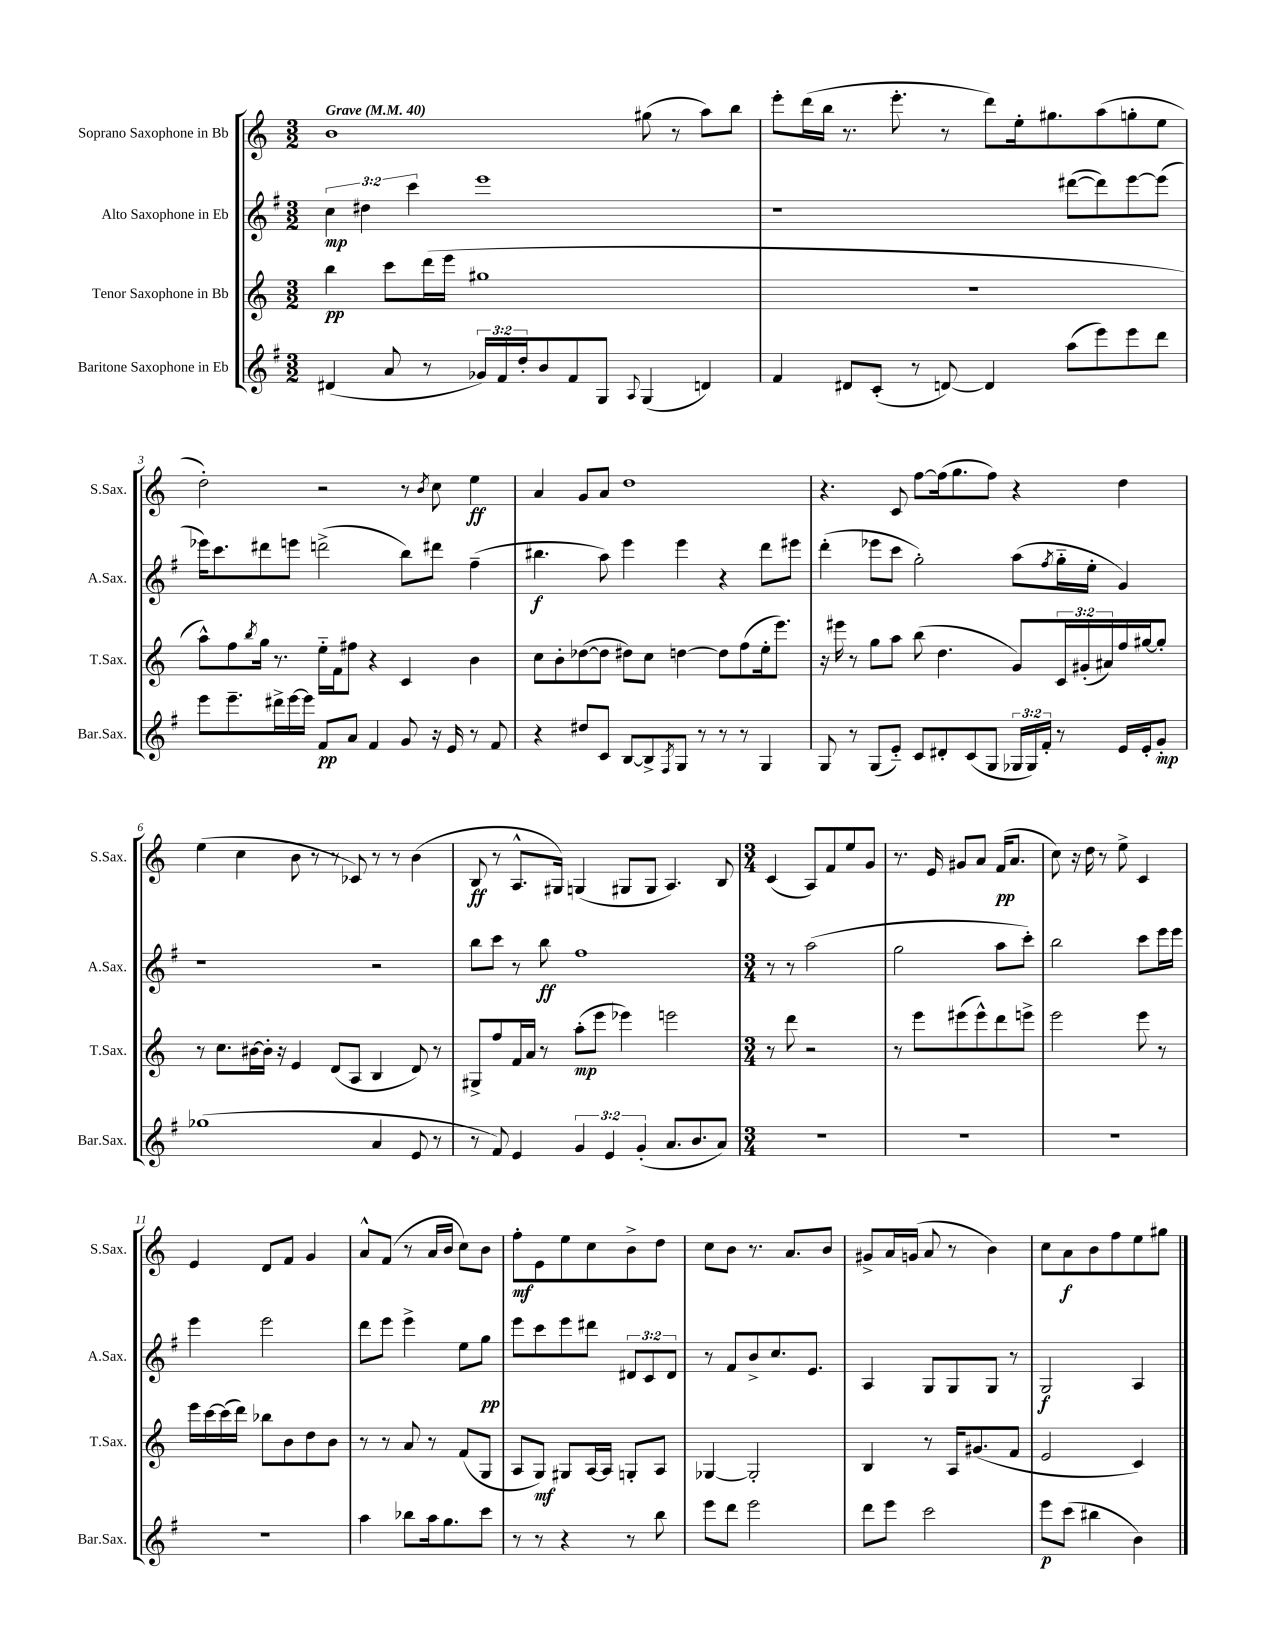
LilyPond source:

<<
\new StaffGroup <<
\new Staff = "s0" \with { instrumentName = "Soprano Saxophone in Bb" shortInstrumentName = "S.Sax." } {
    \clef treble \key c \major \numericTimeSignature \time 3/2 \tempo "Grave" 4 = 40
    b'1 gis''8( r8 a''8) b''8 |
    e'''8-. d'''16( b''16 r8. e'''8.-. r8 d'''8) e''16-. gis''8. a''8( g''8-. e''8 |
    d''2-.) r2 r8 \acciaccatura { b'8 } c''8 e''4\ff |
    a'4 g'8 a'8 d''1 |
    r4. c'8 f''8~ f''16( g''8. f''8) r4 d''4 |
    e''4( c''4 b'8 r8 r8 ces'8) r8 r8 b'4( |
    b8\ff r8 a8.-^ gis16) g4( gis8 gis8 a4.) b8 |
    \numericTimeSignature \time 3/4 c'4( a8) f'8 e''8 g'8 |
    r8. e'16 gis'8 a'8 f'16\pp( a'8. |
    c''8) r16 d''16 r8 e''8-> c'4 |
    e'4 d'8 f'8 g'4 |
    a'8-^ f'8( r8 a'16 b'16 c''8) b'8 |
    f''8-.\mf e'8 e''8 c''8 b'8-> d''8 |
    c''8 b'8 r8. a'8. b'8 |
    gis'8-> a'16 g'16( a'8 r8 b'4) |
    c''8 a'8\f b'8 f''8 e''8 gis''8 \bar "|." |
}
\new Staff = "s1" \with { instrumentName = "Alto Saxophone in Eb" shortInstrumentName = "A.Sax." } {
    \clef treble \key g \major \numericTimeSignature \time 3/2 \override Staff.TupletNumber.text = #tuplet-number::calc-fraction-text
    \tuplet 3/2 { c''4\mp dis''4 c'''4 } e'''1 |
    r1 dis'''8~( dis'''8) e'''8~ e'''8( |
    ees'''16) c'''8. dis'''8 e'''8 d'''2->( b''8) dis'''8 fis''4--( |
    bis''4.\f a''8) e'''4 e'''4 r4 d'''8 eis'''8 |
    d'''4-.( ees'''8 c'''8 g''2-.) a''8( \acciaccatura { fis''8 } g''16-_ e''16-. g'4) |
    r1 r2 |
    b''8 c'''8 r8 b''8\ff fis''1 |
    \numericTimeSignature \time 3/4 r8 r8 a''2( |
    g''2 a''8 c'''8-.) |
    b''2 c'''8 e'''16 e'''16 |
    e'''4 e'''2 |
    d'''8 e'''8 e'''4-> e''8 g''8\pp |
    e'''8 c'''8 e'''8 dis'''8 \tuplet 3/2 { dis'8 c'8 dis'8 } |
    r8 fis'8 b'8-> c''8. e'8. |
    a4 g8 g8 g8 r8 |
    g2\f a4 \bar "|." |
}
\new Staff = "s2" \with { instrumentName = "Tenor Saxophone in Bb" shortInstrumentName = "T.Sax." } {
    \clef treble \key c \major \numericTimeSignature \time 3/2 \override Staff.TupletNumber.text = #tuplet-number::calc-fraction-text
    b''4\pp c'''8 d'''16( e'''16 gis''1 |
    R1. |
    a''8-^) f''8 \acciaccatura { b''8 } g''16 r8. e''16-_ f'16 fis''8 r4 c'4 b'4 |
    c''8 b'8-. des''8~( des''8 dis''8) c''8 d''4~ d''8 f''8( e''16-. e'''8.) |
    r16 eis'''16 r8 g''8 a''8 b''8( d''4. g'8) \tuplet 3/2 { c'16 gis'16-.( ais'16) } f''16 gis''16~ gis''8-. |
    r8 c''8. bis'16~ bis'16-. r16 e'4 d'8( a8 b4 d'8) r8 |
    gis8-> f''8 f'16 a'16 r8 a''8-.\mp( e'''8 ees'''4) e'''2 |
    \numericTimeSignature \time 3/4 r8 d'''8 r2 |
    r8 e'''8 eis'''8( eis'''8-^) d'''8 e'''8-> |
    e'''2 e'''8 r8 |
    e'''16 c'''16~ c'''16( d'''16) bes''8 b'8 d''8 b'8 |
    r8 r8 a'8 r8 f'8( g8 |
    a8 g8\mf) gis8 a16~ a16 g8-. a8 |
    ges4~ ges2-. |
    b4 r8 a16 gis'8.( f'8 |
    e'2 c'4) \bar "|." |
}
\new Staff = "s3" \with { instrumentName = "Baritone Saxophone in Eb" shortInstrumentName = "Bar.Sax." } {
    \clef treble \key g \major \numericTimeSignature \time 3/2 \override Staff.TupletNumber.text = #tuplet-number::calc-fraction-text
    dis'4( a'8 r8 \tuplet 3/2 { ges'16) fis'16 d''16-. } b'8 fis'8 g8 \appoggiatura { a8 } g4( d'4) |
    fis'4 dis'8 c'8-.( r8 d'8~) d'4 a''8( e'''8) e'''8 d'''8 |
    e'''8 e'''8.-- dis'''16-> e'''16~ e'''16 fis'8\pp a'8 fis'4 g'8 r16 e'16 r8 fis'8 |
    r4 dis''8 c'8 b8~ b8-> \acciaccatura { fis8 } g8 r8 r8 r8 g4 |
    g8 r8 g8( e'8-_) c'8 dis'8-. c'8( g8 \tuplet 3/2 { ges16 ges16) fis'16-. } r8 e'16 e'16-. g'8-.\mp |
    ges''1( a'4 e'8 r8 |
    r8 fis'8) e'4 \tuplet 3/2 { g'4 e'4 g'4-.( } a'8. b'8. a'8) |
    \numericTimeSignature \time 3/4 R2. |
    R2. |
    R2. |
    R2. |
    a''4 bes''8 a''16 g''8. c'''8 |
    r8 r8 r4 r8 b''8 |
    e'''8 d'''8 e'''2 |
    d'''8 e'''8 c'''2 |
    e'''8\p c'''8( bis''4 b'4) \bar "|." |
}
>>
>>
